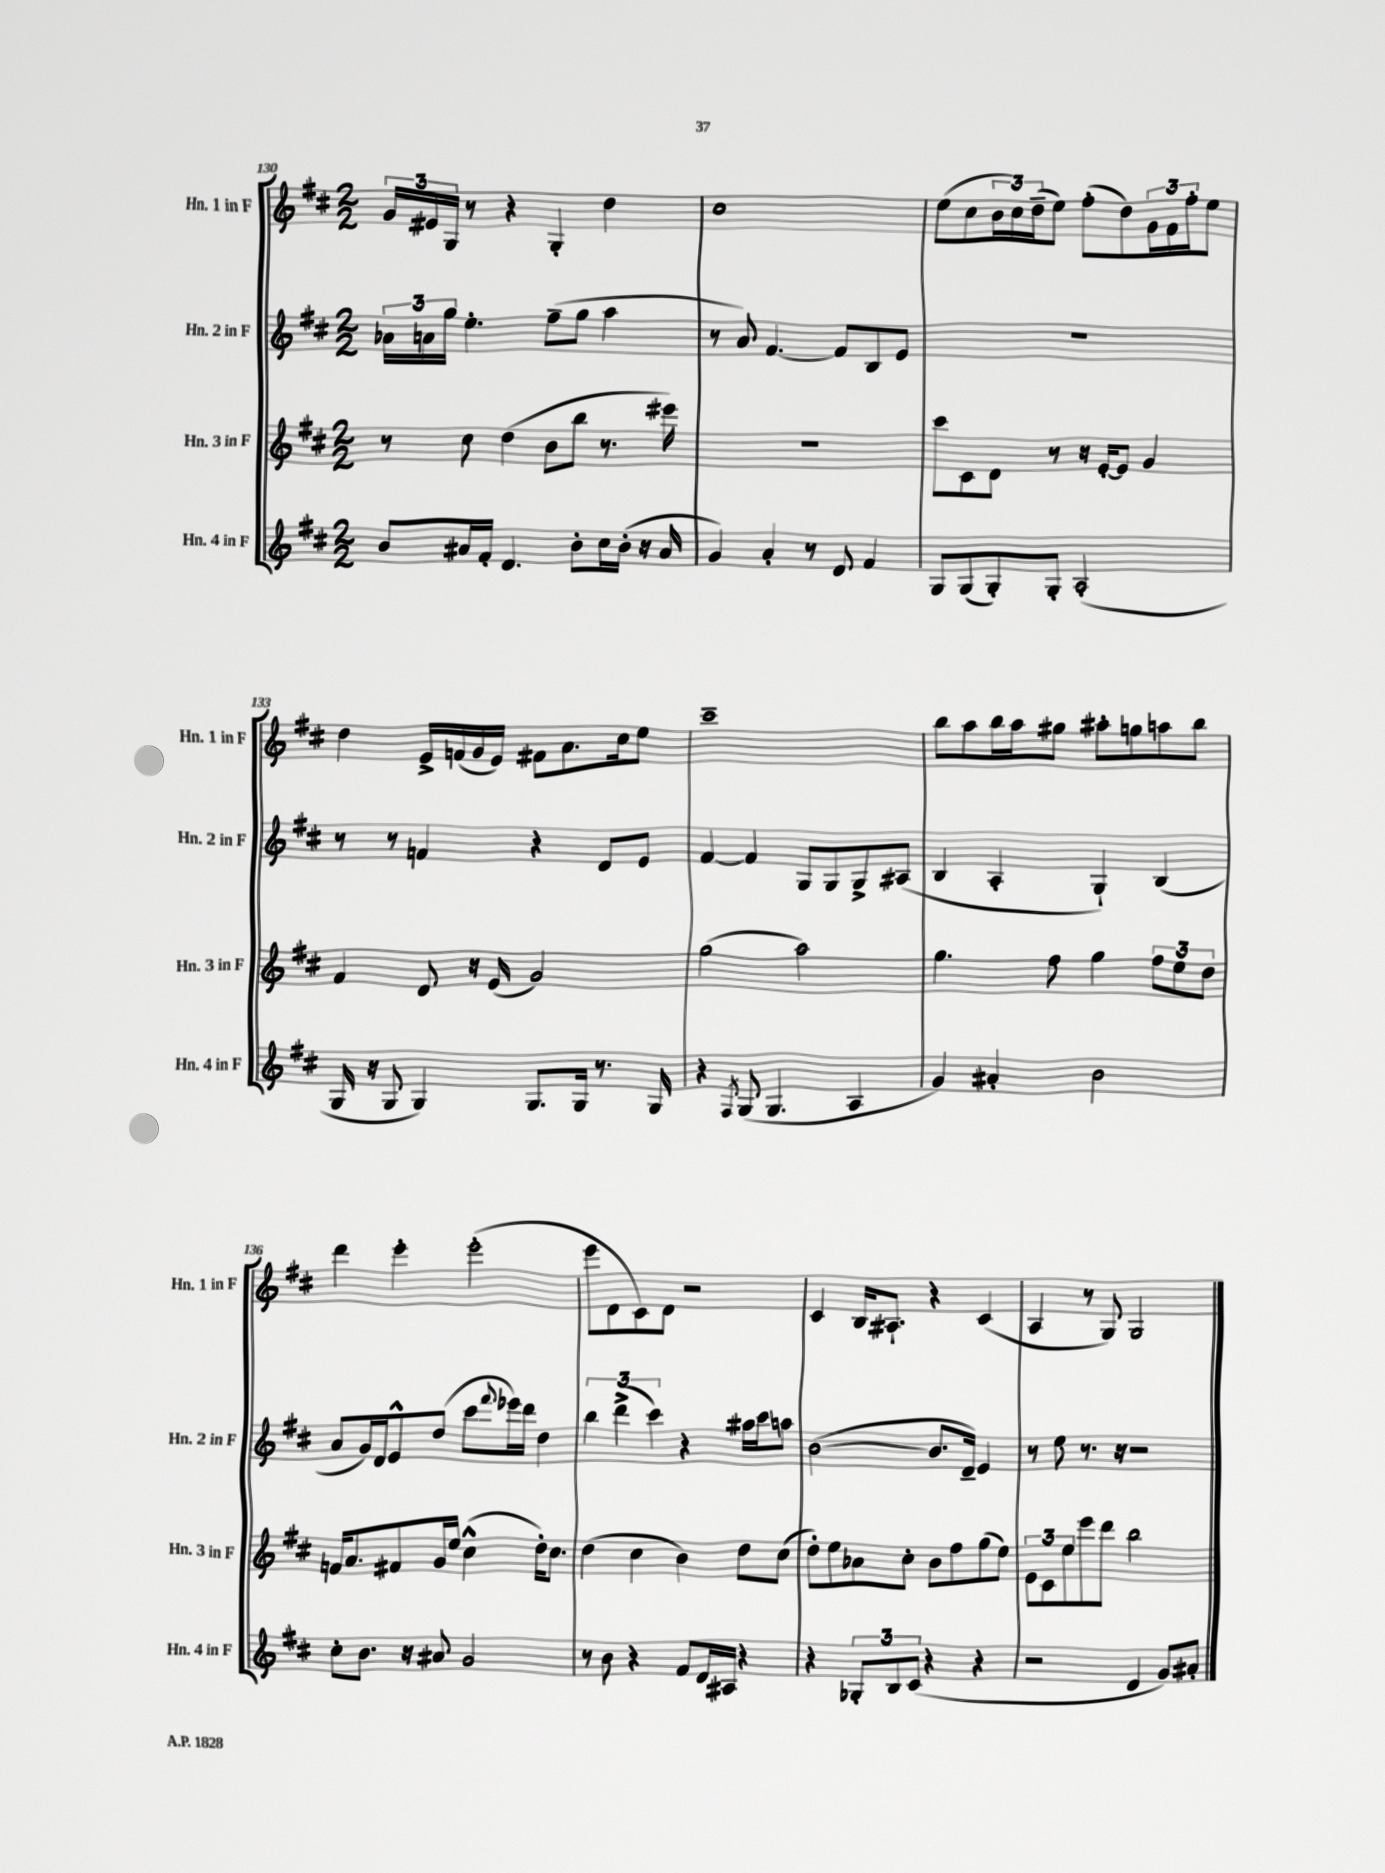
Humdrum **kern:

**kern	**kern	**kern	**kern
*staff4	*staff3	*staff2	*staff1
*clefG2	*clefG2	*clefG2	*clefG2
*k[f#c#]	*k[f#c#]	*k[f#c#]	*k[f#c#]
*M2/2	*M2/2	*M2/2	*M2/2
8b	8r	24a-	24g
.	.	24a	24e#
.	.	24gg	24G
16a#	8cc#	4.ee'	8r
16f#'	.	.	.
4.d	(4dd	.	4r
.	8b	(8ff#~	4G'
8b'	8bb	8gg	.
16cc#	8.r	4aa	4dd
(16b'	.	.	.
16r	.	.	.
16a#	16eee#)	.	.
=	=	=	=
4g)	1r	8r	1cc#
.	.	8a)	.
4a'	.	[4.f#	.
8r	.	.	.
8d	.	8f#]	.
4f#	.	8B	.
.	.	8e	.
=	=	=	=
8G	8ccc#	1r	(8ee
(8G	8c#	.	8cc#
8G')	8d	.	24b
.	.	.	24cc#)
.	.	.	(24dd~
8G'	8r	.	8ee)
(2A'	16r	.	(8ff#'
.	[16e'	.	.
.	8e]	.	8dd)
.	4g	.	24g
.	.	.	24f#
.	.	.	24ff#'
.	.	.	8ee
=	=	=	=
16G	4f#	8r	4dd
16r	.	.	.
8G	.	8r	.
4G)	8d	4f	16e^
.	.	.	(16f
.	16r	.	16g
.	(16e	.	16e)
8.G	2g)	4r	8f#
.	.	.	8.a
16G	.	.	.
8.r	.	8d	.
.	.	.	16cc#
.	.	8e	8ee
16G	.	.	.
=	=	=	=
4r	(2gg	[4f#	1ccc#~
8qF#	.	.	.
(8G	.	4f#]	.
4.G	.	.	.
.	2aa)	8G	.
.	.	8G	.
4A	.	8G^	.
.	.	(8A#	.
=	=	=	=
4g)	4.gg	4B	8bb
.	.	.	8aa
4a#'	.	4A'	16bb
.	.	.	16aa
.	8ff#	.	8gg#
2b	4gg	4G`)	8aa#'
.	.	.	8gg
.	12ff#	(4B	8aa
.	12ee	.	.
.	.	.	8bb
.	12dd	.	.
=	=	=	=
8cc#'	16f	8a	4ddd
.	8.a	.	.
8.b	.	16g)	.
.	.	16d	.
.	8f#	8e^^	4eee'
16r	.	.	.
8a#	16g	(8dd	.
.	16ee	.	.
2g	(4cc#^^	8ccc#	(2eee'
.	.	8qqfff#	.
.	.	16eee-)	.
.	.	16ddd	.
.	16dd')	4dd	.
.	8.cc#	.	.
=	=	=	=
8r	(4dd	6bb	8eee
8b	.	.	8d
.	.	(6ddd^	.
4r	4cc#	.	8c#)
.	.	6ccc#)	.
.	.	.	8d
8f#	4b)	4r	2r
16d	.	.	.
16A#	.	.	.
4r	8dd	16aa#	.
.	.	16ccc#	.
.	(8cc#	8aa	.
=	=	=	=
4r	8dd')	([2b	4c#
.	8ee	.	.
12G-'	8a-	.	16B
.	.	.	8.A#`
12B	.	.	.
.	8cc#'	.	.
(12c#	.	.	.
4r	8b	8.b]	4r
.	8ff#	.	.
.	.	16d~)	.
4r	(8gg	4e	(4c#
.	8ee)	.	.
=	=	=	=
2r	12e	8r	4A
.	12c#	.	.
.	.	8ee	.
.	12ee	.	.
.	8eee	8.r	8r
.	8ddd	.	8G)
.	.	16r	.
4d	2bb	2r	2G
8g)	.	.	.
8a#'	.	.	.
==	==	==	==
*-	*-	*-	*-
